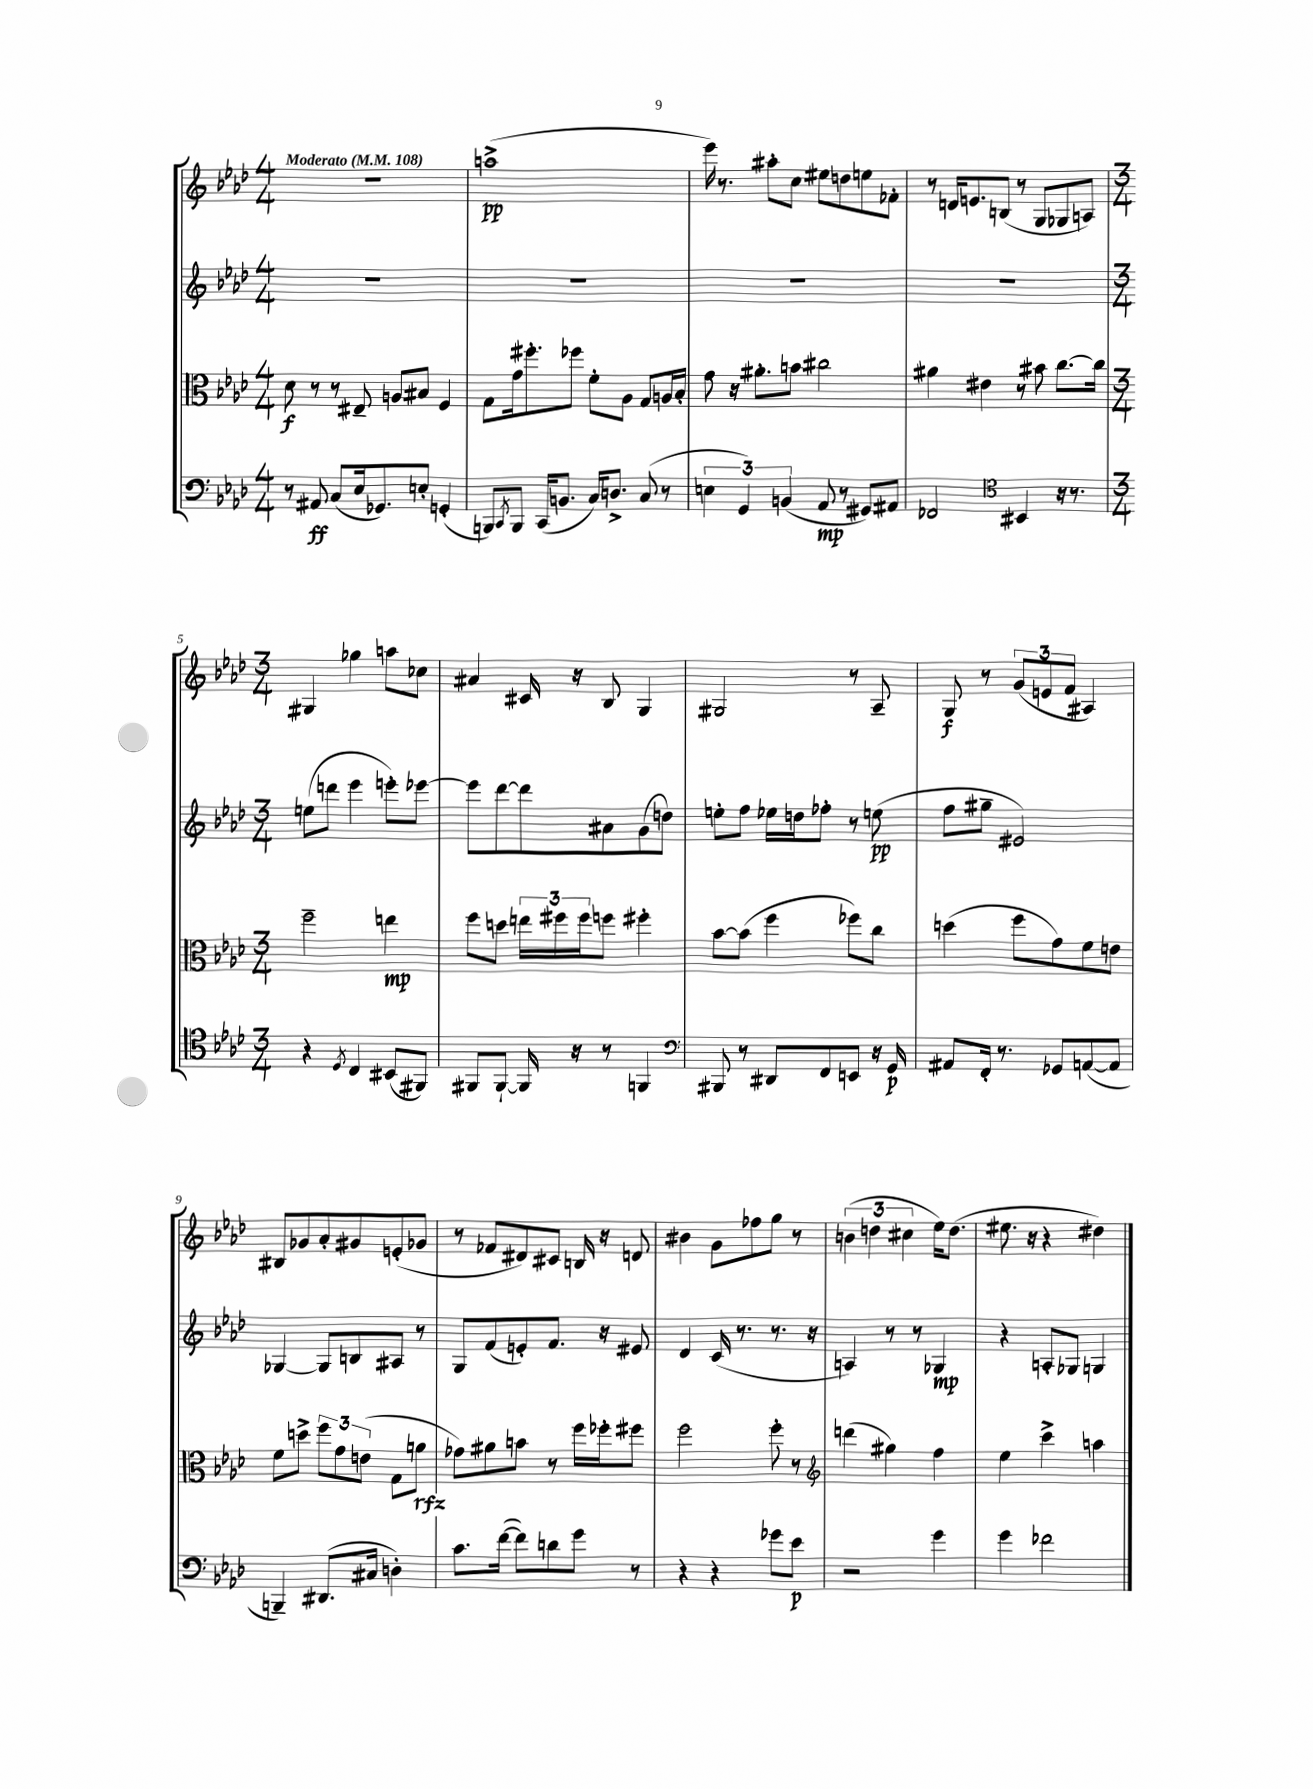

**kern	**kern	**kern	**kern
*staff4	*staff3	*staff2	*staff1
*clefF4	*clefC3	*clefG2	*clefG2
*k[b-e-a-d-]	*k[b-e-a-d-]	*k[b-e-a-d-]	*k[b-e-a-d-]
*M4/4	*M4/4	*M4/4	*M4/4
*MM108	*MM108	*MM108	*MM108
8r	8d-	1r	1r
8AA#	8r	.	.
(8C	8r	.	.
16E-	8E#~	.	.
8.GG-)	.	.	.
.	8A	.	.
8E'	8B#	.	.
(4GG'	4F	.	.
=	=	=	=
8BBB)	8G	1r	(1aa^
8qCC	.	.	.
8BBB	16g	.	.
.	8.ff#'	.	.
(16CC	.	.	.
8.BB	.	.	.
.	8ff-	.	.
16C)	8f'	.	.
8.D^	.	.	.
.	8A-	.	.
(8C	8G	.	.
8r	16A	.	.
.	16B-'	.	.
=	=	=	=
6E	8g	1r	16eee-)
.	.	.	8.r
.	16r	.	.
6GG)	.	.	.
.	8.a#'	.	.
.	.	.	8aa#'
(6BB	.	.	.
.	8b	.	8cc
8AA-	2cc#	.	8ee#
8r	.	.	8dd
8GG#)	.	.	8ee
8AA#	.	.	8f-'
=	=	=	=
2FF-	4a#	1r	8r
.	.	.	16d
.	.	.	8.e
.	4e#	.	.
.	.	.	(8B
*clefC4	*	*	*
4BB#	8r	.	8r
.	8b#	.	8G
16r	[8.cc	.	8G-
8.r	.	.	.
.	.	.	8A)
.	16cc]	.	.
=	=	=	=
*M3/4	*M3/4	*M3/4	*M3/4
4r	2ff~	(8ee	4G#
.	.	8ddd	.
8qD-	.	.	.
4C	.	4eee-	4gg-
(8BB#	4ee	8eee')	8aa
8FF#)	.	[8eee-	8cc-
=	=	=	=
8FF#	8ff	8eee-]	4a#
[8FF#`	8dd	[8ddd-	.
16FF#]	24ee	8ddd-]	16c#
.	24ff#	.	.
16r	.	.	16r
.	24ff#	.	.
8r	8ff	8a#	8B-
4FF	4ff#'	(8g	4G
.	.	8dd)	.
=	=	=	=
*clefF4	*	*	*
8BBB#	[8b-	8ee'	2G#
8r	(8b-]	8ff	.
8DD#	4ff	16ee-	.
.	.	16dd	.
8FF	.	8ff-'	.
8EE	8ff-)	8r	8r
16r	8cc	(8ee	8A-~
16GG	.	.	.
=	=	=	=
8AA#	(4dd	8ff	8G
16FF'	.	8gg#~	8r
8.r	.	.	.
.	8ff	2e#)	(12g
.	.	.	12e
8GG-	8g)	.	.
.	.	.	12f
([8AA	8f	.	4A#)
8AA]	8e	.	.
=	=	=	=
4BBB~)	8f	[4G-	8B#
.	8dd^	.	8g-
(8.DD#	12ff	8G-]	8a-'
.	12g	.	.
.	.	8B	8g#
.	(12e	.	.
16C#	.	.	.
4D')	8G	8A#	(8e'
.	8a	8r	8g-
=	=	=	=
8.c	8g-)	8G	8r
.	8a#	(8f	8f-
([16f	.	.	.
8f])	8b	8e')	8d#)
8d	8r	8.f	8c#
8g	16ff	.	16B
.	16ff-'	16r	16r
8r	8ff#	8e#	8d
=	=	=	=
4r	2ff	4d-	4b#
4r	.	(16c	8g
.	.	8.r	.
.	.	.	8ff-
8g-	8ff'	8.r	8gg
8e-	8r	.	8r
.	.	16r	.
=	=	=	=
*	*clefG2	*	*
2r	(4ddd	4A)	(6b
.	.	.	6dd
.	4gg#)	8r	.
.	.	.	6cc#
.	.	8r	.
4g	4ff	4G-	16ee-)
.	.	.	(8.dd
=	=	=	=
4g	4ee-	4r	8.ee#
.	.	.	16r
2f-	4ccc^	8A'	4r
.	.	8G-	.
.	4aa	4G	4dd#)
==	==	==	==
*-	*-	*-	*-
